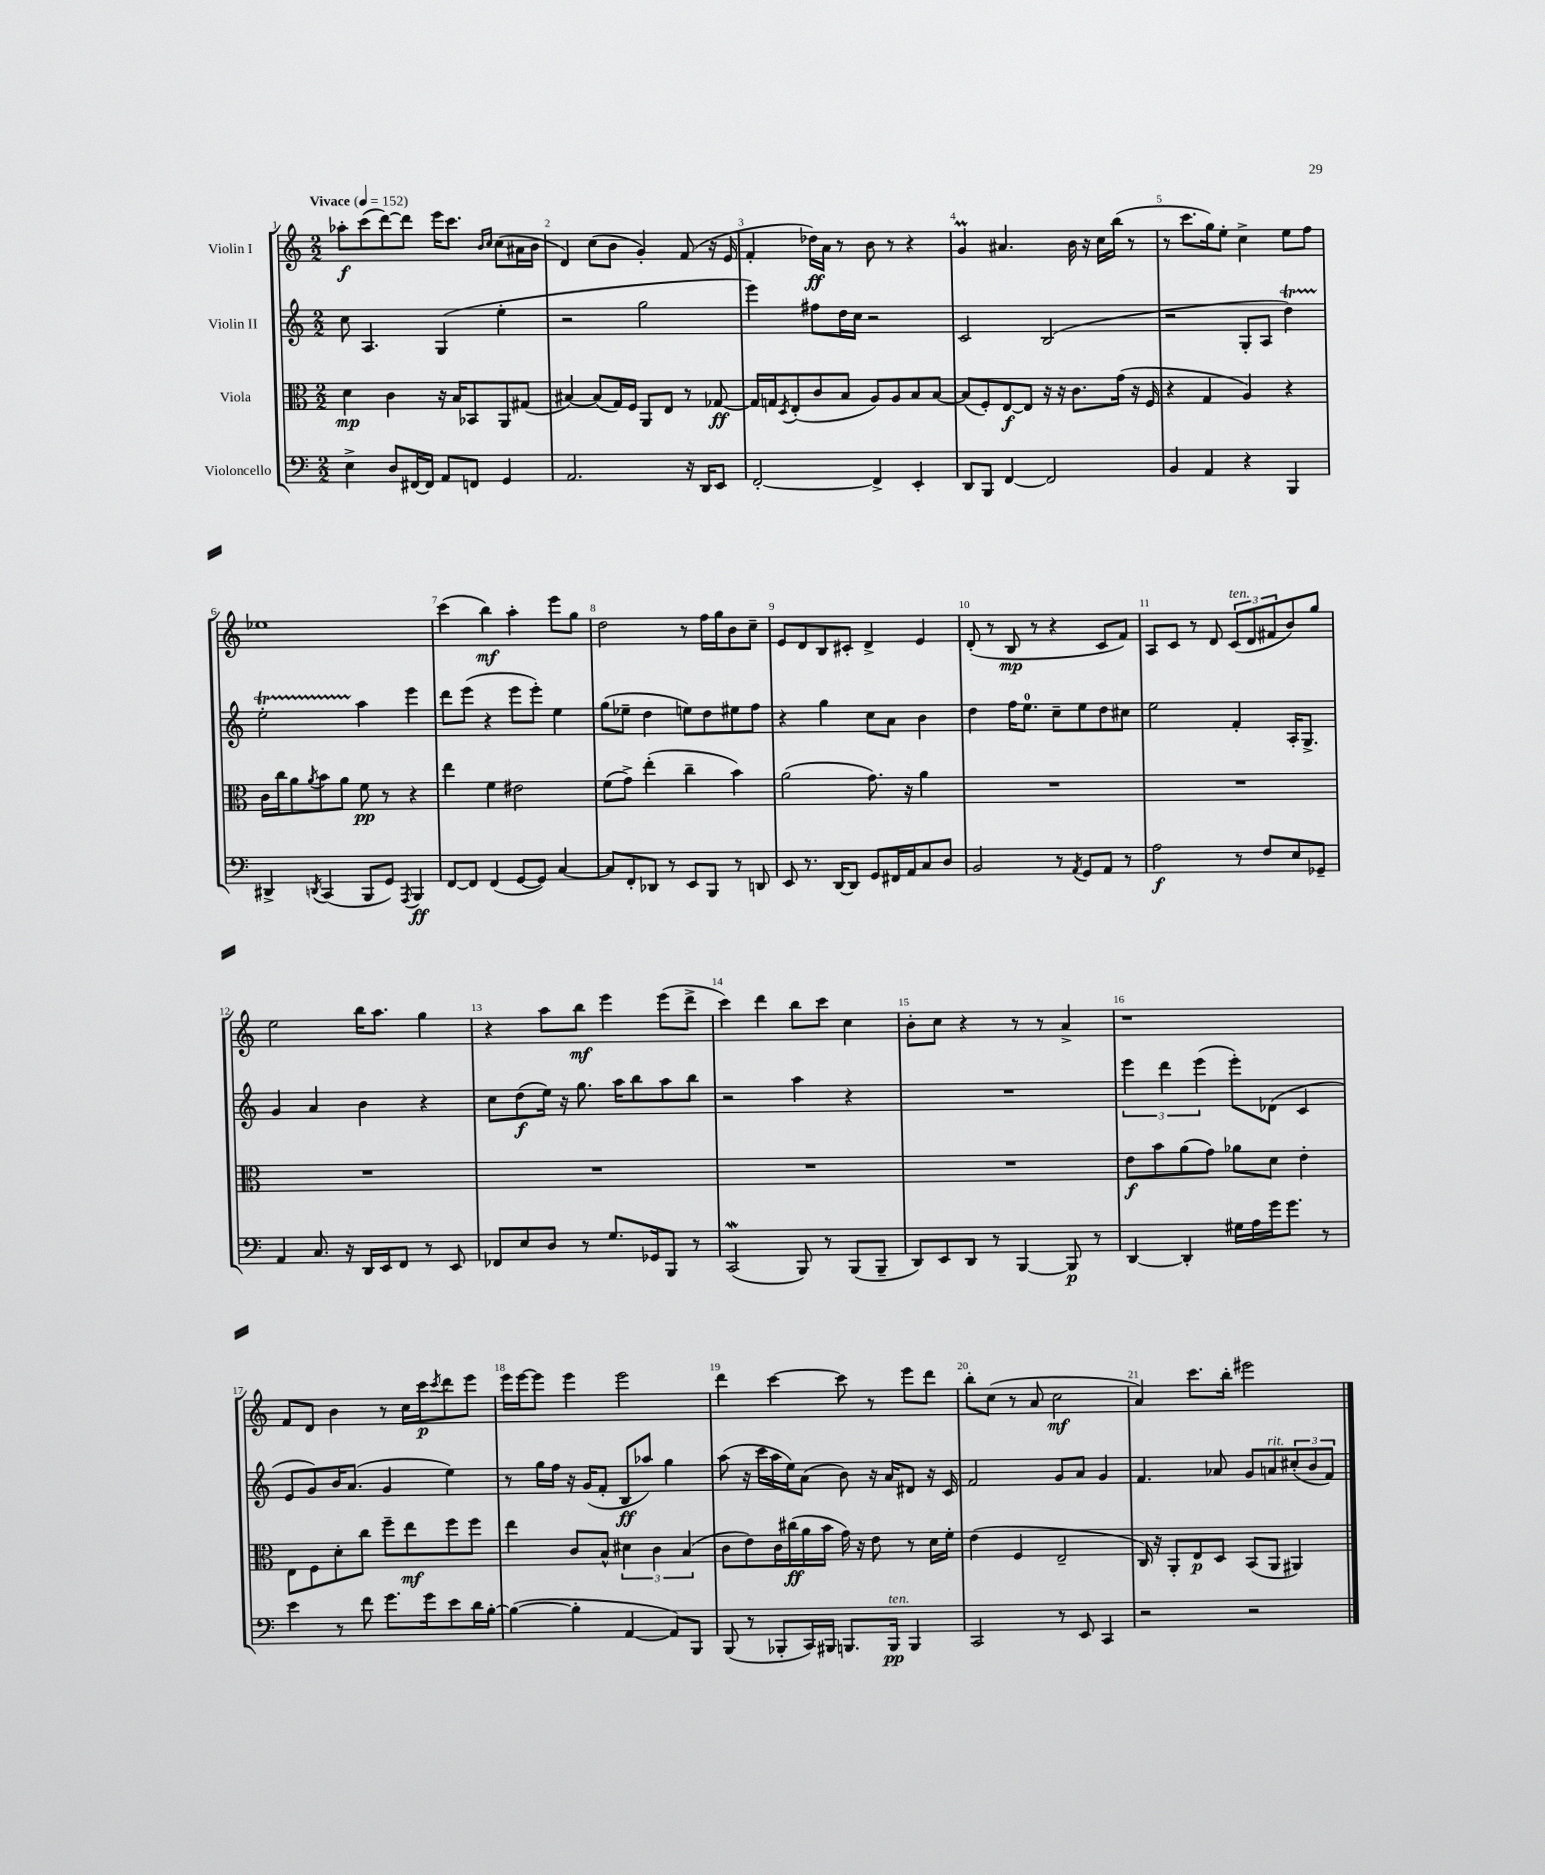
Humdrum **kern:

**kern	**kern	**kern	**kern
*staff4	*staff3	*staff2	*staff1
*clefF4	*clefC3	*clefG2	*clefG2
*k[]	*k[]	*k[]	*k[]
*M2/2	*M2/2	*M2/2	*M2/2
*MM152	*MM152	*MM152	*MM152
4E^\	4d\	8cc\	8aa-'\L
.	.	4.A/	(8ccc\
8D/L	4c\	.	[8ddd\)
[16FF#/L	.	.	8ddd\]J
16FF#/]JJ	.	.	.
8AA/L	16r	(4G/	16eee\LK
.	16B/LK	.	8.ccc\J
8FF/J	8BB-/	.	.
.	.	.	16qqb/LL
.	.	.	16qqcc/JJ
4GG/	8AA/	4ee'\	(8cc\L
.	(8G#/J	.	16a#\L
.	.	.	16b\JJ
=	=	=	=
2.AA/	[4B#/)	2r	4d/)
.	(8B#/]L	.	(8cc\L
.	16G/L)	.	8b\J
.	16F/JJ	.	.
.	8AA/L	2gg\	4g'/)
.	8E/J	.	.
16r	8r	.	(8f/
16DD/LK	.	.	.
8EE/J	[8G-/	.	16r
.	.	.	16e/
=	=	=	=
[2FF'/	16G-/]LL	4eee\)	4f'/
.	16G/J	.	.
.	8qD/	.	.
.	(8E'/	.	.
.	8c/	8ff#\L	16dd-\LL)
.	.	.	16a\JJ
.	8B/J	16dd\L	8r
.	.	16cc\JJ	.
4FF^/]	8A/L)	2r	8b\
.	8A/	.	8r
4EE'/	8B/	.	4r
.	[8B/J	.	.
=	=	=	=
8DD/L	(8B/]L	2c/	4g/
8BBB/J	8F'/)	.	.
[4FF/	[8E/	.	4.a#/
.	8E/]J	.	.
2FF/]	16r	(2B/	.
.	16r	.	.
.	8.c\L	.	16b\
.	.	.	16r
.	.	.	16cc\LL
.	(16g\Jk	.	(16bb\JJ
.	16r	.	8r
.	16F/	.	.
=	=	=	=
4BB/	4r	2r	8r
.	.	.	8.ccc\L
4AA/	4G/	.	.
.	.	.	16gg\k)
.	.	.	8ee'\J
4r	4A/)	8G'/L	4cc^\
.	.	8A/J	.
4BBB/	4r	4dd\)	8ee\L
.	.	.	8ff\J
=	=	=	=
4DD#^/	16c\LL	2ee'\	1ee-
.	16cc\J	.	.
.	8a\	.	.
8qDD/	8qa/	.	.
(4CC/	8b\	.	.
.	8a\J	.	.
8BBB/L	8f\	4aa\	.
8GG/J)	8r	.	.
8qAAA/	.	.	.
4BBB/	4r	4eee\	.
=	=	=	=
[8FF/L	4ee\	8ddd\L	(4ccc\
8FF/]J	.	(8eee\J	.
(4FF/	4f\	4r	4bb\)
[8GG/L	2e#\	8eee\L	4aa'\
8GG/]J)	.	8eee'\J)	.
[4C/	.	4ee\	8eee\L
.	.	.	8gg\J
=	=	=	=
8C/]L	(8f\L	(8gg\L	2dd\
8FF'/	8g^\J)	8ee-~\J	.
8DD-/J	(4ee'\	4dd\	.
8r	.	.	.
8EE/L	4cc~\	8ee\L)	8r
8BBB/J	.	8dd\	16ff\LL
.	.	.	16gg\J
8r	4b\)	8ee#\	8b\
8DD/	.	8ff\J	8cc~\J
=	=	=	=
8EE/	(2a\	4r	8e/L
8.r	.	.	8d/
.	.	4gg\	8B/
[16DD/LK	.	.	.
8DD/]J	.	.	8c#'/J
8GG/L	8.g\)	8cc\L	4d^/
16FF#/L	.	8a\J	.
16AA/J	16r	.	.
8C/	4a\	4b\	4e/
8D/J	.	.	.
=	=	=	=
2BB/	1r	4dd\	(8d'/
.	.	.	8r
.	.	16ff\LK	8B/
.	.	8.ee\J	.
.	.	.	8r
8r	.	8cc~\L	4r
8qAA/	.	.	.
8GG/L	.	8ee\	.
8AA/J	.	8dd\	8c/L
8r	.	8cc#\J	8f/J)
=	=	=	=
2A\	1r	2ee\	8A/L
.	.	.	8c/J
.	.	.	8r
.	.	.	8d/
8r	.	4f'/	(12c/L
.	.	.	12d/
8F/L	.	.	.
.	.	.	12f#/
8E/	.	16A'/LK	8b/)
.	.	8.G^/J	.
8GG-~/J	.	.	8gg/J
=	=	=	=
4AA/	1r	4g/	2ee\
8.C/	.	4a/	.
16r	.	.	.
16DD/LL	.	4b\	16bb\LK
16EE/J	.	.	8.aa\J
8FF/J	.	.	.
8r	.	4r	4gg\
8EE/	.	.	.
=	=	=	=
8FF-/L	1r	8cc\L	4r
8E/	.	(8dd\	.
8D/J	.	16ee\Jk)	8aa\L
.	.	16r	.
8r	.	8.gg\	8bb\J
8.G/L	.	.	4eee\
.	.	16aa\LK	.
.	.	8bb\	.
16GG-/k	.	.	.
8BBB/J	.	8aa\	(8eee\L
8r	.	8bb\J	8ddd^\J
=	=	=	=
(2CC/	1r	2r	4ccc\)
.	.	.	4ddd\
8BBB/)	.	4aa\	8bb\L
8r	.	.	8ccc\J
(8BBB/L	.	4r	4cc\
8BBB~/J	.	.	.
=	=	=	=
8DD/L)	1r	1r	8b'\L
8EE/	.	.	8cc\J
8DD/J	.	.	4r
8r	.	.	.
[4BBB/	.	.	8r
.	.	.	8r
8BBB/]	.	.	4a^/
8r	.	.	.
=	=	=	=
[4DD/	8e\L	6eee\	1r
.	8b\	.	.
.	.	6ddd\	.
4DD'/]	(8a\	.	.
.	.	(6eee\	.
.	8g\J)	.	.
16G#\LL	8a-\L	8eee'\L)	.
16A\	.	.	.
16g\J	8d\J	(8d-\J	.
8.g\J	.	.	.
.	4e'\	4c/	.
8r	.	.	.
=	=	=	=
4e\	8E\L	8e/L	8f/L
.	8F\	8g/)	8d/J
8r	8d'\	16b/K	4b\
.	.	(8.a/J	.
8f\	8cc\J	.	.
8.g\L	8ff~\L	4g/	8r
.	8ee\	.	16cc\LL
16g\k	.	.	16ccc\J
.	.	.	8qccc/
8e\	8ff\	4ee\)	8ddd\
16d\L	8ff\J	.	8eee\J
[16B'\JJ	.	.	.
=	=	=	=
(4B\_	4ee\	8r	16eee\LL
.	.	.	[16eee\J
.	.	16gg\LL	8eee\]J
.	.	16ff\JJ	.
4B'\]	8c/L	16r	4eee\
.	.	(16g/LK	.
.	8B^^/J	8f'/J	.
[4AA/	6d#\	8B/L	2eee\
.	.	8aa-/J)	.
.	6c\	.	.
8AA/]L)	.	4gg\	.
.	(6B/	.	.
8BBB/J	.	.	.
=	=	=	=
(8BBB/	8c\L	(8aa\	4ddd\
8r	8e\)	16r	.
.	.	16ccc\LL	.
8BBB-'/L	16c\L	16aa\	[4ccc\
.	(16cc#\	16ee\J)	.
16CC/L)	16a\	(8a\J	.
16BBB#/JJ	16b\JJ	.	.
8.BBB/L	16g\)	8b\)	8ccc\]
.	16r	.	.
.	8e\	16r	8r
16BBB/Jk	.	16a/LK	.
4BBB/	8r	8d#/J	8eee\L
.	16d\LL	16r	8ddd\J
.	16f'\JJ	16c/	.
=	=	=	=
2CC/	(4e\	2f/	8bb'\L
.	.	.	(8cc\J
.	4F/	.	8r
.	.	.	8a/
8r	2E~/	8g/L	2cc\
8EE/	.	8a/J	.
4CC/	.	4g/	.
=	=	=	=
2r	16C/)	4.f/	4a/)
.	16r	.	.
.	8AA'/L	.	.
.	8E/	.	8.ccc\L
.	8D/J	8a-/	.
.	.	.	16bb'\Jk
2r	(8BB/L	8g/L	2eee#\
.	8AA/J	8a/	.
.	4AA#/)	(12cc#'/	.
.	.	12b/	.
.	.	12f/J)	.
==	==	==	==
*-	*-	*-	*-
